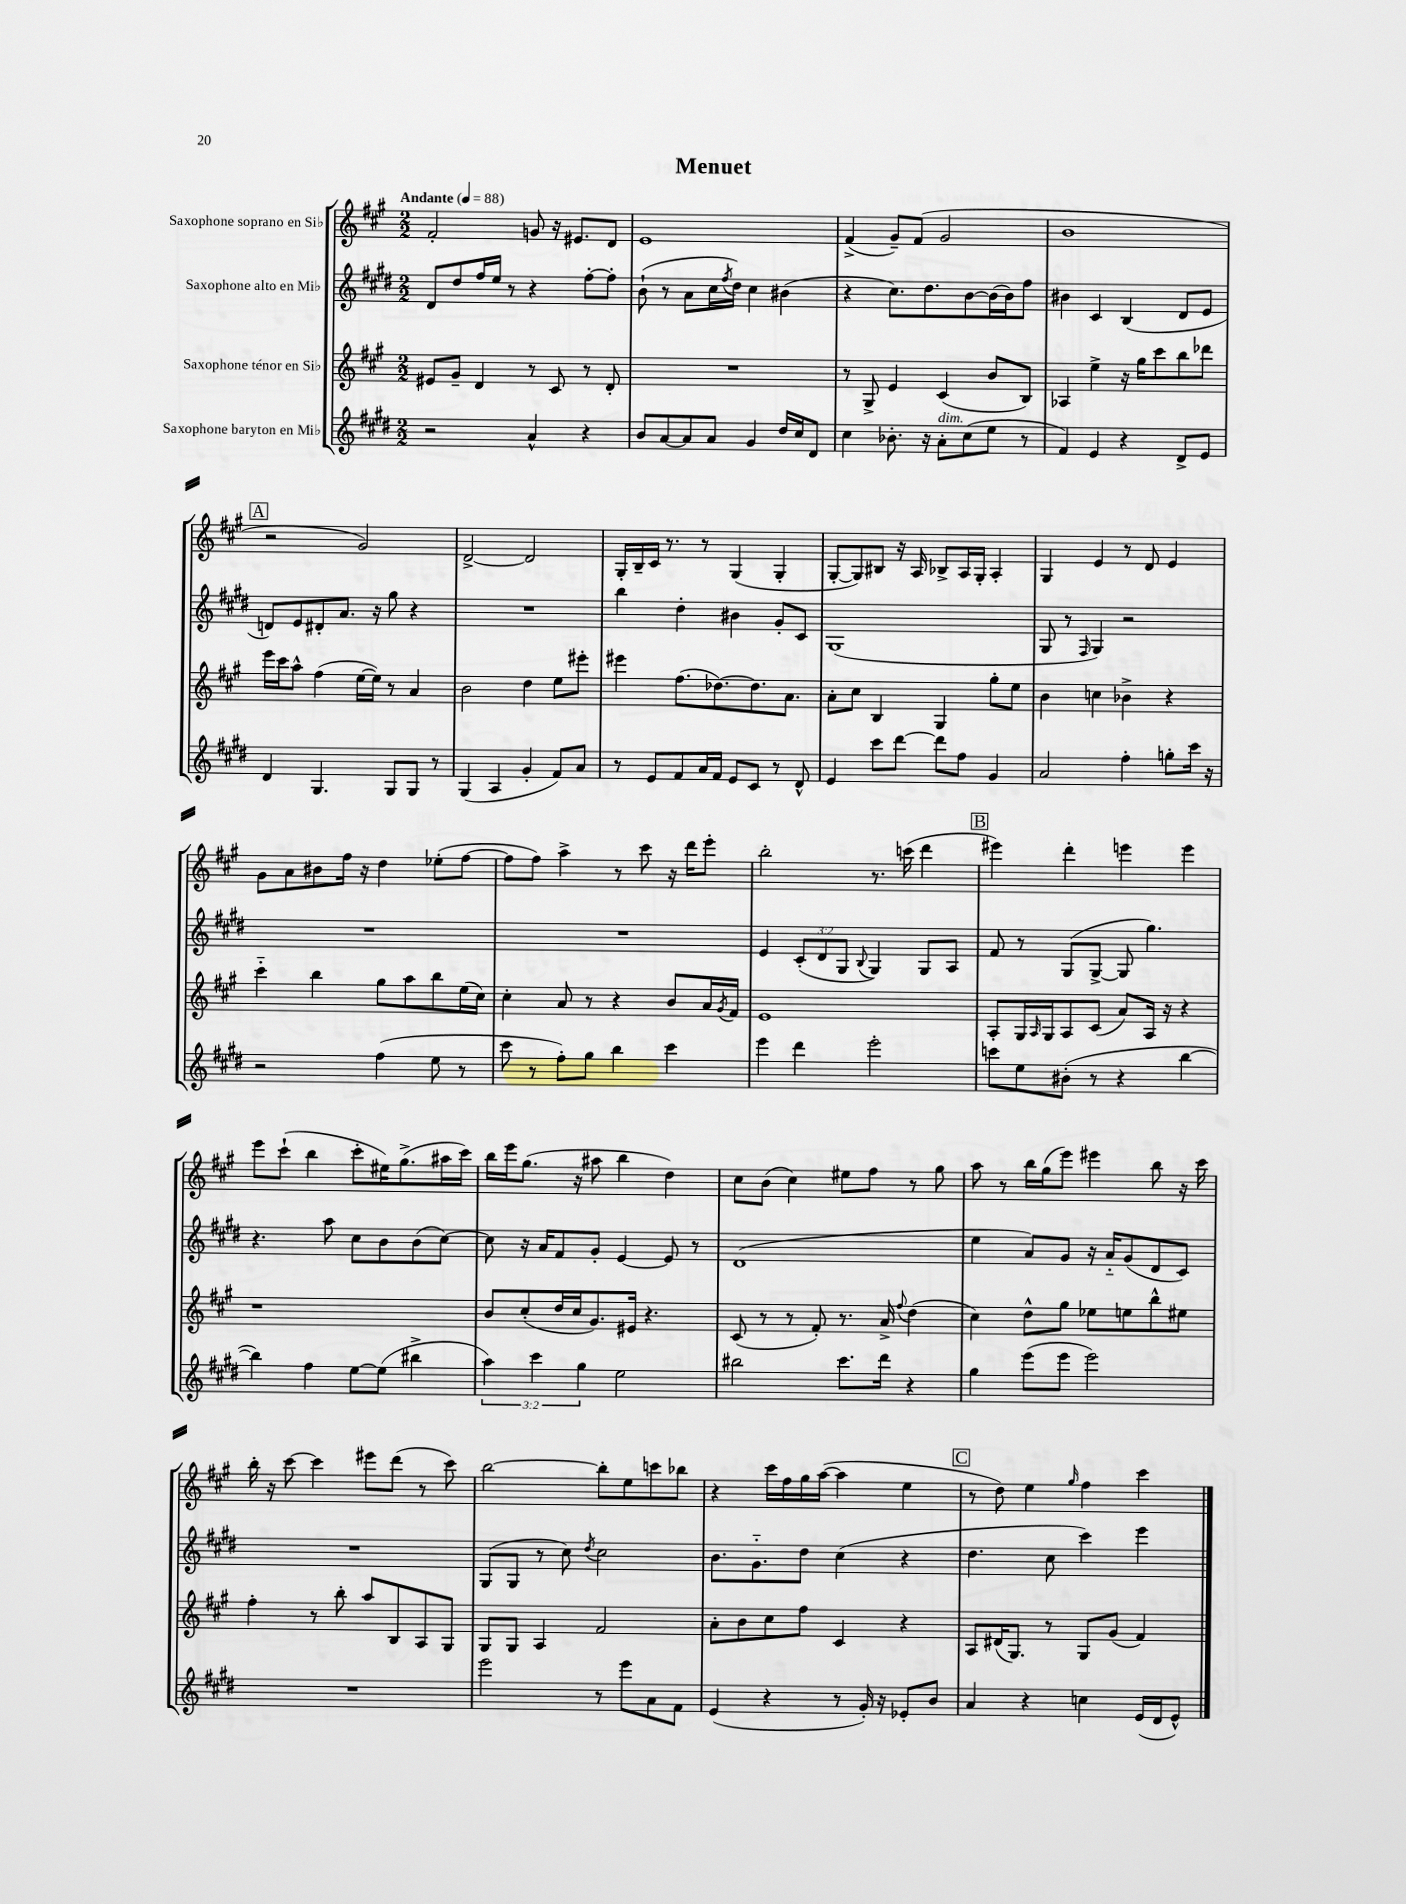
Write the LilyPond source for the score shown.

\header { title = "Menuet" }
<<
\new StaffGroup <<
\new Staff = "s0" \with { instrumentName = "Saxophone soprano en Sib" } {
    \clef treble \key a \major \numericTimeSignature \time 2/2 \tempo "Andante" 4 = 88
    fis'2-. g'8 r16 eis'8. d'8 |
    e'1 |
    fis'4->( gis'8--) fis'8( gis'2 |
    b'1 |
    \mark \markup { \box "A" } r2 gis'2) |
    d'2~-> d'2 |
    gis16-. b16-- cis'16 r8. r8 gis4( gis4-. |
    gis8~-. gis8) bis8 r16 a16 bes8-> a16 gis16-. a4-. |
    gis4 e'4 r8 d'8 e'4 |
    gis'8 a'8 bis'8 fis''16 r16 d''4 ees''8-.( fis''8~ |
    fis''8 fis''8) a''4-> r8 cis'''8 r16 d'''16 e'''8-. |
    b''2-. r8. c'''16( d'''4 |
    \mark \markup { \box "B" } eis'''4) d'''4-. e'''4 e'''4 |
    e'''8 cis'''8-!( b''4 cis'''8-. eis''16) gis''8.->( ais''16 cis'''16) |
    b''16 e'''16 gis''8.( r16 ais''8 b''4 d''4) |
    cis''8 b'8( cis''4) eis''8 fis''8 r8 gis''8 |
    a''8 r8 b''16 gis''16( e'''8) eis'''4 b''8 r16 cis'''16 |
    b''16-. r16 cis'''8~ cis'''4 eis'''8 d'''8( r8 cis'''8) |
    b''2~ b''8-. e''8 c'''8 bes''8 |
    r4 cis'''16 fis''16 gis''16 a''16~( a''4 e''4 |
    \mark \markup { \box "C" } r8 d''8) e''4 \grace { gis''16 } fis''4 cis'''4 \bar "|." |
}
\new Staff = "s1" \with { instrumentName = "Saxophone alto en Mib" } {
    \clef treble \key e \major \numericTimeSignature \time 2/2 \override Staff.TupletNumber.text = #tuplet-number::calc-fraction-text
    dis'8 dis''8 fis''16 e''16 r8 r4 fis''8~-. fis''8-. |
    b'8-!( r8 a'8 cis''16 \acciaccatura { fis''8 } dis''16) cis''4 bis'4( |
    r4 cis''8.) dis''8. b'8~ b'16( b'16) fis''8 |
    bis'4 cis'4 b4( dis'8 e'8 |
    \mark \markup { \box "A" } d'8) e'8 dis'8-. a'8. r16 gis''8 r4 |
    R1 |
    b''4 dis''4-. bis'4 gis'8-. cis'8 |
    gis1( |
    gis8 r8 \grace { fis16 } gis4) r2 |
    R1 |
    R1 |
    e'4 \tuplet 3/2 { cis'8-.( dis'8 gis8 } \appoggiatura { b8 } gis4) gis8 a8 |
    \mark \markup { \box "B" } fis'8 r8 gis8( gis8~-> gis8 gis''4.) |
    r4. a''8 cis''8 b'8 b'8( cis''8~) |
    cis''8 r16 a'16 fis'8 gis'8-. e'4~ e'8 r8 |
    dis'1( |
    e''4 a'8) gis'8 r16 a'16-_ gis'8( dis'8 cis'8) |
    R1 |
    gis8( gis8 r8 cis''8) \acciaccatura { dis''8 } cis''2 |
    b'8. gis'8.-_ dis''8 cis''4( r4 |
    \mark \markup { \box "C" } dis''4. cis''8 cis'''4) e'''4 \bar "|." |
}
\new Staff = "s2" \with { instrumentName = "Saxophone ténor en Sib" } {
    \clef treble \key a \major \numericTimeSignature \time 2/2
    eis'8 gis'8-- d'4 r8 cis'8 r8 d'8-. |
    R1 |
    r8 gis8-> e'4 cis'4( b'8 b8) |
    aes4 e''4-> r16 gis''16 cis'''8 b''8 des'''8 |
    \mark \markup { \box "A" } e'''16 cis'''16 a''8-^ fis''4( e''16~ e''16) r8 a'4 |
    b'2 d''4 e''8 eis'''8-. |
    eis'''4 fis''8.( des''8.~) des''8. a'8. |
    a'8-. cis''8 b4 gis4 gis''8-. e''8 |
    b'4 c''4 bes'4-> r4 |
    cis'''4-_ b''4 gis''8 a''8 b''8 e''16( cis''16) |
    cis''4-. a'8 r8 r4 b'8 a'16 \acciaccatura { gis'8 } fis'16 |
    e'1 |
    \mark \markup { \box "B" } a8-. gis16 \grace { a16 } gis16 a8 cis'8( a'8) a16 r16 r4 |
    r1 |
    b'8 cis''8-.( d''16 cis''16 gis'8.) eis'16 r4. |
    cis'8( r8 r8 fis'8-.) r8. a'16-> \appoggiatura { fis''8 } d''4( |
    cis''4) d''8-^ gis''8 ees''8 e''8 b''8-^ eis''8 |
    fis''4-. r8 b''8-. a''8 b8 a8 gis8 |
    gis8 gis8 a4 fis'2 |
    a'8-. b'8 cis''8 fis''8 cis'4 r4 |
    \mark \markup { \box "C" } a8 dis'16( gis8.) r8 gis8 gis'8( fis'4) \bar "|." |
}
\new Staff = "s3" \with { instrumentName = "Saxophone baryton en Mib" } {
    \clef treble \key e \major \numericTimeSignature \time 2/2 \override Staff.TupletNumber.text = #tuplet-number::calc-fraction-text
    r2 a'4-^ r4 |
    b'8 a'8~ a'8 a'8 gis'4 dis''16 cis''16 dis'8 |
    cis''4 bes'8.-. r16 a'8-.^\markup { \italic "dim." } cis''8( e''8 r8 |
    fis'4) e'4 r4 dis'8-> e'8 |
    \mark \markup { \box "A" } dis'4 gis4. gis8 gis8 r8 |
    gis4( a4 gis'4-. fis'8) a'8 |
    r8 e'8 fis'8 a'16 fis'16 e'8 cis'8 r8 dis'8-^ |
    e'4 cis'''8 dis'''8~ dis'''8 fis''8 gis'4 |
    a'2 fis''4-. g''8-. cis'''16 r16 |
    r2 fis''4( e''8 r8 |
    cis'''8 r8 fis''8-.) gis''8 b''4 cis'''4 |
    e'''4 dis'''4 e'''2-. |
    \mark \markup { \box "B" } c'''8 e''8 bis'8-.( r8 r4 b''4~ |
    b''4) fis''4 e''8~ e''8( bis''4-> |
    \tuplet 3/2 { a''4) cis'''4 gis''4 } e''2 |
    bis''2 cis'''8. dis'''16 r4 |
    gis''4 e'''8( e'''8 e'''2) |
    R1 |
    e'''2 r8 e'''8 a'8 fis'8 |
    e'4( r4 r8 gis'16-.) r16 ees'8-. b'8 |
    \mark \markup { \box "C" } a'4 r4 c''4 e'16( dis'16 e'8-^) \bar "|." |
}
>>
>>
\layout { \context { \Score \remove "Bar_number_engraver" } }
